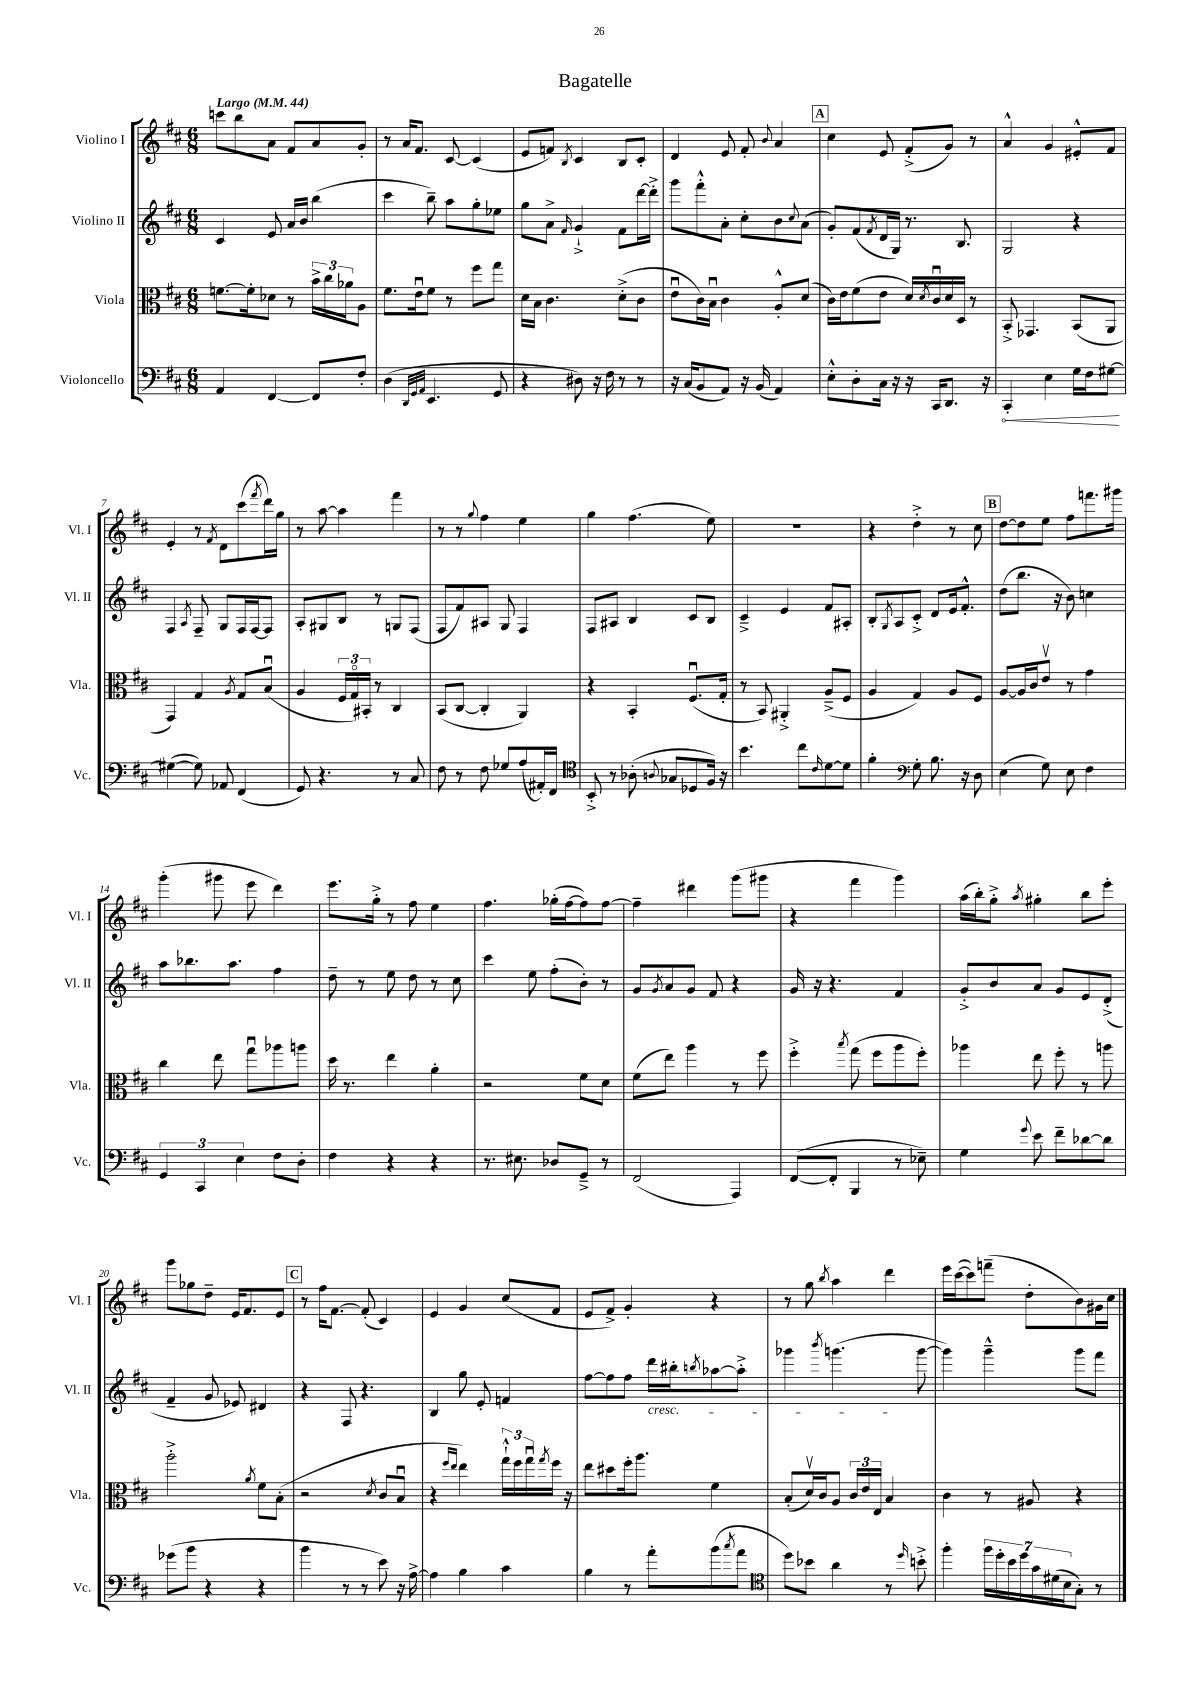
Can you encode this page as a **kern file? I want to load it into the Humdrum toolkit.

**kern	**dynam	**kern	**kern	**kern
*part4	*part4	*part3	*part2	*part1
*staff4	*staff4	*staff3	*staff2	*staff1
*I"Violoncello	*	*I"Viola	*I"Violino II	*I"Violino I
*I'Vc.	*	*I'Vla.	*I'Vl. II	*I'Vl. I
*clefF4	*	*clefC3	*clefG2	*clefG2
*k[f#c#]	*	*k[f#c#]	*k[f#c#]	*k[f#c#]
*M6/8	*	*M6/8	*M6/8	*M6/8
*MM44	*	*MM44	*MM44	*MM44
=1	=1	=1	=1	=1
!	!	!	!	!LO:TX:a:B:t=Largo
4AA/	.	[8.fn\L	4c#/	8cccn\L
.	.	.	.	8bb\
.	.	16f'\k]	.	.
[4FF#/	.	8d-X\J	8e/	8a\J
.	.	8r	16a/LL	8f#/L
.	.	.	16b/JJ	.
8FF#/L]	.	24b^\LL	(4bb\	8a/
.	.	24cc#\	.	.
.	.	24a-X\J	.	.
8F#'/J	.	8A\J	.	8g'/J
=2	=2	=2	=2	=2
(4D\	.	8.f#\L	4ccc#\	8r
.	.	.	.	16a/KL
.	.	16eu\k	.	8.f#/J
32qqDD/LLL	.	.	.	.
32qqGG/	.	.	.	.
32qqAA/JJJ	.	.	.	.
4.EE/	.	8f#\J	8bb~\)	.
.	.	8r	8aa\L	[8c#/
.	.	8ff#\L	8gg'\	(4c#/]
8GG/	.	8gg\J	8ee-X\J	.
=3	=3	=3	=3	=3
4r	.	16d\LL	8gg\L	8e/L
.	.	16B\JJ	.	.
.	.	4.c#\	8a^\J	8fn/J)
.	.	.	16qqf#/	8qB/
8D#X\)	.	.	4g`^/	4c#/
16r	.	.	.	.
16F#\	.	.	.	.
8r	.	(8d'^\L	8f#\L	8B/L
8r	.	8c#\J	[16ddd\L	8c#'/J
.	.	.	16ddd'^\JJ]	.
=4	=4	=4	=4	=4
16r	.	8eu\L	8ggg\L	4d/
(16C#/KL	.	.	.	.
8BB/	.	16c#\L)	8fff#'^^\	.
.	.	16Bu\JJ	.	.
8AA/J)	.	4c#\	8a'\J	8e/
16r	.	.	8cc#'\L	8f#'/
(16BB/	.	.	.	.
.	.	.	.	8qqb/
4AA/)	.	8A'^^/L	8b\	4a/
.	.	.	8qqcc#/	.
.	.	(8d/J	(8a\J	.
!!LO:REH:place=s1:t=A
=5	=5	=5	=5	=5
8E'^^\L	.	16c#\LL)	8g'/L)	4cc#\
.	.	16e\J	.	.
8D'\	.	(8f#\	(8f#/	.
.	.	.	8qf#/	.
16C#\Jk	.	8e\J	16d/L	8e/
16r	.	.	16G/JJ)	.
16r	.	16d/LL)	8.r	(8f#'^/L
.	.	8qd/	.	.
16CC#/KL	.	16c#u/	.	.
8.DD/J	.	16d/	.	8g/J)
.	.	16D/JJ	8.B/	.
.	.	8r	.	8r
16r	.	.	.	.
=6	=6	=6	=6	=6
!	!LO:HP:b	!	!	!
4CC#'/	<	8BB'^/	2G/	4a^^/
.	.	4.GG-X/	.	.
4E\	.	.	.	4g/
16G\LL	.	(8BB/L	4r	8e#X'^^/L
16F#\J	.	.	.	.
[8G#X\J	.	8AA/J	.	8f#/J
.	[	.	.	.
!!LO:LB:g=z
=7	=7	=7	=7	=7
(4G#X\_	.	4GG/)	4F#/	4e'/
.	.	.	8qA/	.
8G#\])	.	4G/	8F#~/	8r
.	.	.	.	8qf#/
8AA-X/	.	.	8G/L	8d\L
.	.	8qA/	.	.
(4FF#/	.	8G/L	16F#/L	(8ccc#\
.	.	.	[16F#/J	.
.	.	.	.	8qfff#/
.	.	(8Bu/J	8F#/J]	16ddd\L)
.	.	.	.	16gg\JJ
=8	=8	=8	=8	=8
8GG/)	.	4A/	8A'/L	8r
4.r	.	.	8G#X/	[8aa\
.	.	24F#/LL	8B/J	4aa\]
.	.	24G/)	.	.
.	.	24BB#X'/JJ	.	.
.	.	8r	8r	.
8r	.	4C#/	8Gn/L	4fff#\
8C#/	.	.	(8F#/J	.
=9	=9	=9	=9	=9
8F#\	.	(8BB/L	8F#/L	8r
8r	.	[8C#/J	8f#/)	8r
.	.	.	.	8qqgg/
8F#\	.	4C#'/]	8A#X/J	4ff#\
8G-X/L	.	.	8G/	.
(8A/	.	4AA/)	4F#/	4ee\
16AA#X'/L)	.	.	.	.
16FF#/JJ	.	.	.	.
=10	=10	=10	=10	=10
*clefC4	*	*	*	*
8BB'^/	.	4r	8F#/L	4gg\
8r	.	.	8A#X/J	.
(8A-X'\	.	4BB'/	4B/	(4.ff#\
8qqAn/	.	.	.	.
8G-X/L	.	.	.	.
8D-X/	.	(8.F#u/L	8c#/L	.
16F#/Jk)	.	.	8B/J	8ee\)
16r	.	16G'/Jk	.	.
=11	=11	=11	=11	=11
4.b\	.	8r	4c#~^/	2.r
.	.	8BB/)	.	.
.	.	4AA#X'^/	4e/	.
8cc#\L	.	.	.	.
16qqc#/	.	.	.	.
[8d\	.	(8A~^/L	8f#/L	.
8d\J]	.	8F#/J	8A#X'/J	.
=12	=12	=12	=12	=12
4f#'\	.	4A/	8B'/L	4r
.	.	.	8qG/	.
.	.	.	8A/	.
*clefF4	*	*	*	*
8G'\	.	4G/)	8c#'^/J	4dd'^\
8.B\	.	.	8d/L	.
.	.	8A/L	16e/k	8r
16r	.	.	8.f#'^^/J	.
8D\	.	8F#/J	.	8cc#\
!!LO:REH:place=s1:t=B
=13	=13	=13	=13	=13
(4E\	.	[8A/L	(8dd\L	[8dd\L
.	.	16A/L]	8.bb\J	8dd\]
.	.	16c#/J	.	.
8G\)	.	8ev/J	.	8ee\J
.	.	.	16r	.
8E\	.	8r	8b\)	8ff#\L
4F#\	.	4g\	4ccn\	8.fffn\
.	.	.	.	16ggg#X\Jk
!!LO:LB:g=z
=14	=14	=14	=14	=14
6GG/	.	4cc#\	8aa\L	(4ggg'\
.	.	.	8.bb-X\	.
6CC#/	.	.	.	.
.	.	8ee\	.	8ggg#X\
.	.	.	8.aa\J	.
6E\	.	.	.	.
.	.	8ggu\L	.	8eee\
8F#\L	.	8aa-X\	4ff#\	4ddd\)
8D'\J	.	8aan\J	.	.
=15	=15	=15	=15	=15
4F#\	.	16dd\	8dd~\	8.eee\L
.	.	8.r	.	.
.	.	.	8r	.
.	.	.	.	16gg'^\Jk
4r	.	4ee\	8ee\	8r
.	.	.	8dd\	8ff#\
4r	.	4a'\	8r	4ee\
.	.	.	8cc#\	.
=16	=16	=16	=16	=16
8.r	.	2r	4ccc#\	4.ff#\
8.E#X\	.	.	.	.
.	.	.	8ee\	.
8D-X/L	.	.	(8ff#'\L	(16gg-X'\LL
.	.	.	.	[16ff#\J
8GG~^/J	.	8f#\L	8b'\J)	8ff#\])
8r	.	8d\J	8r	[8ff#\J
=17	=17	=17	=17	=17
(2FF#/	.	(8f#\L	8g/L	4ff#~\]
.	.	.	8qg/	.
.	.	8ee\J)	8a/	.
.	.	4aa\	8g/J	4ddd#X\
.	.	.	8f#/	.
4AAA/)	.	8r	4r	(8ggg\L
.	.	8ff#\	.	8ggg#X\J
=18	=18	=18	=18	=18
([8FF#/L	.	4ff#'^\	16g/	4r
.	.	.	16r	.
8FF#'/J]	.	.	4.r	.
.	.	8qbb/	.	.
4BBB/	.	(8gg\	.	4fff#\
.	.	8ff#\L	.	.
8r	.	8aa\	4f#/	4ggg\)
8E-X~\)	.	8ff#'\J)	.	.
=19	=19	=19	=19	=19
4G\	.	4aa-X\	8g'^/L	(16aa\LL
.	.	.	.	16bb'\J)
.	.	.	8b/	8gg'^\J
8qqg/	.	.	.	8qaa/
8e\	.	8ee\	8a/J	4gg#X'\
8f#~\L	.	8ff#'\	8g/L	.
[8d-X\	.	8r	8e/	8bb\L
8d-\J]	.	8aan\	(8d'^/J	8eee'\J
!!LO:LB:g=z
=20	=20	=20	=20	=20
(8g-X\L	.	2aa'^\	4f#~/	8ggg\L
8b\J	.	.	.	8gg-X\
4r	.	.	8g/	8dd~\J
.	.	.	8e-X/)	16e/KL
.	.	.	.	8.f#/
.	.	8qa/	.	.
4r	.	8f#\L	4d#X/	.
.	.	(8B'\J	.	8e/J
!!LO:REH:place=s1:t=C
=21	=21	=21	=21	=21
4b\	.	2r	4r	8r
.	.	.	.	16ff#\KL
.	.	.	.	[8.f#\J
8r	.	.	8F#/	.
8r	.	.	4.r	(8f#'/]
.	.	8qd/	.	.
8e\)	.	8c#/L	.	4c#/)
16r	.	8Bu/J	.	.
[16A^\	.	.	.	.
=22	=22	=22	=22	=22
4A\]	.	4r	4B/	4e/
.	.	16qqff#/LL	.	.
.	.	16qqee/JJ	.	.
4B\	.	4ee\)	8gg\	4g/
.	.	.	8e'/	.
4c#\	.	24gg`^^\LL	4fn/	(8cc#/L
.	.	24ff#\	.	.
.	.	24ggu\	.	.
.	.	8qgg/	.	.
.	.	16ff#\JJ	.	8f#/J
.	.	16r	.	.
=23	=23	=23	=23	=23
4B\	.	8ee\L	[8ff#\L	8e/L
.	.	8dd#X\	8ff#\]	8f#^/J)
8r	.	16ff#'\k	8ff#\J	4g'/
.	.	8.aa\J	.	.
!	!	!	!LO:TX:b:i:t=cresc.	!
8a'\L	.	.	16ddd\LL	.
.	.	.	16bb#X'\J	.
.	.	.	8qbbn/	.
(8b\	.	4f#\	[8aa-X\	4r
8qcc#/	.	.	.	.
8a\J	.	.	8aa-'^\J]	.
=24	=24	=24	=24	=24
*clefC4	*	*	*	*
8dd\L)	.	(8B'/L	4ggg-X\	8r
8b-X\J	.	16dv/L)	.	8gg\
.	.	16c#/J	.	.
.	.	.	8qbbb/	8qbb/
4a\	.	8A/J	(4.gggn\	4aa\
.	.	24c#/LL	.	.
.	.	24e/	.	.
.	.	24E/JJ	.	.
8r	.	4B/	.	4ddd\
16qqdd/	.	.	.	.
8bn'^\	.	.	[8ggg\	.
=25	=25	=25	=25	=25
4ff#'\	.	4c#\	4ggg\])	16eee\LL
.	.	.	.	([16ccc#\J
.	.	.	.	8ccc#\])
28ff#\LL	.	8r	4ggg~^^\	(8fffn~\J
28dd'\	.	.	.	.
28b\	.	.	.	.
28dd\	.	.	.	.
.	.	8A#X/	.	8dd'\L
28g\	.	.	.	.
(28d#X\	.	.	.	.
28B\J	.	.	.	.
8G'\J)	.	4r	8ggg\L	8b\)
8r	.	.	8fff#\J	16g#X\L
.	.	.	.	16cc#\JJ
==	==	==	==	==
*-	*-	*-	*-	*-
